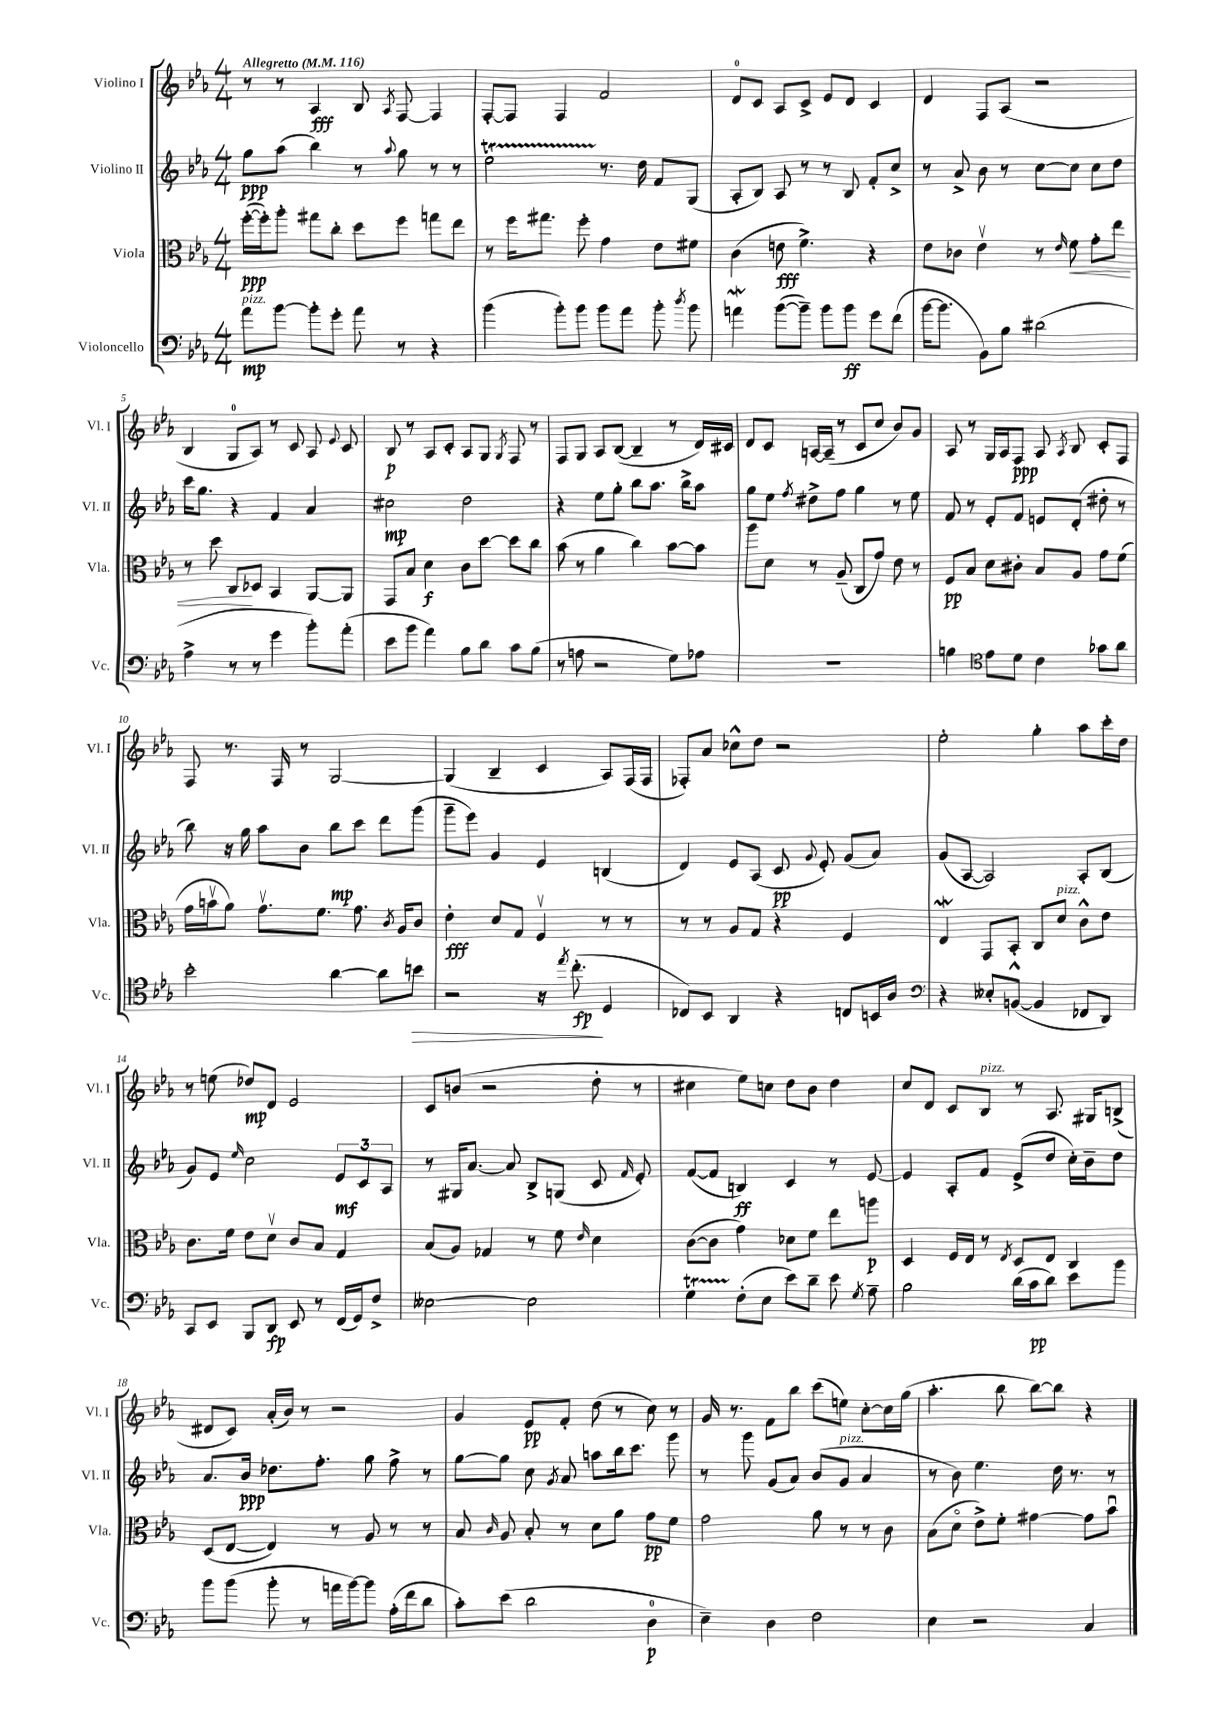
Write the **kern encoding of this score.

**kern	**kern	**kern	**kern
*staff4	*staff3	*staff2	*staff1
*clefF4	*clefC3	*clefG2	*clefG2
*k[b-e-a-]	*k[b-e-a-]	*k[b-e-a-]	*k[b-e-a-]
*M4/4	*M4/4	*M4/4	*M4/4
*MM116	*MM116	*MM116	*MM116
8a-	([16ff'	8gg	8r
.	16ff'])	.	.
[8b-	8aa-'	(8aa-	8r
8b-']	8gg#	4bb-)	4A-
8g'	8cc'	.	.
8a-	8dd	8r	8B-
.	.	8qqaa-	8qA-
8r	8ff	8gg	[8F
4r	8gg	8r	4F]
.	8ee-	8r	.
=	=	=	=
(4b-	8r	2ee-	[8F'
.	16ff	.	8F]
.	8.gg#	.	.
8b-')	.	.	4F
8b-	8ff'	.	.
8b-	4g	8.r	2f
8a-	.	.	.
.	.	16dd	.
8b-'	8e-	8f	.
8qdd	.	.	.
8b-	8f#	(8G	.
=	=	=	=
4a	(4c	8A-'	8d
.	.	8B-)	8c
([8b-	8e	8A-	8A-
8b-~])	4.f^)	8r	8c^
8b-	.	8r	8e-
8b-	.	8B-	8d
8g	4r	8f'	4c
(8f	.	8cc^	.
=	=	=	=
[16b-	8e-	8r	4d
8.b-]	.	.	.
.	8c-	8a-^	.
8BB-)	4e-v	8b-	8F
8B-	.	8r	(8A-
(2d#	8r	[8cc	2r
.	16qqe-	.	.
.	8f	8cc]	.
.	8g'	8cc	.
.	8ee-	8dd	.
=	=	=	=
4A-^	8r	16ccc	4B-
.	.	8.gg	.
.	8dd	.	.
8r	8C	4r	8G
8r	8D-	.	8A-)
4g	4BB-	4f	8r
.	.	.	8c
8b-')	[8AA-	4a-	8A-
.	.	.	8qqe-
(8a-'	8AA-]	.	8c
=	=	=	=
8e-	8GG	2cc#	8B-
8b-	8B-	.	8r
4a-)	4d	.	8A-
.	.	.	8c'
8B-	8c	2dd	8A-
8d	[8dd	.	8G
.	.	.	8qG
8c	8dd]	.	8F
(8B-	8cc	.	8r
=	=	=	=
8r	(8b-	4r	8F
8A	8r	.	8G
2r	4a-	8ee-	8A-
.	.	8gg'	([8B-
.	4cc)	8bb-	4B-~]
.	.	8.aa-	.
8G)	[8b-	.	8r
.	.	16bb-^	.
8A-	8b-]	8aa-	16d)
.	.	.	16c#
=	=	=	=
1r	8aa-	8gg	8d
.	8d	8ee-	8c
.	.	8qff	.
.	8r	8dd#^	[16A
.	.	.	(16A~]
.	(8A-~	8ff	8r
.	8C	4gg	8c
.	8g)	.	8cc
.	8e-	8r	8b-)
.	8r	8ee-	8g
=	=	=	=
4B	8F	8f	8A-
.	8B-	8r	8r
*clefC4	*	*	*
8e-	8d	8e-'	16G
.	.	.	16A-
8d	8c#'	8f	8F
4c	8B-	8e	8A-
.	.	.	8qA-
.	8A-	(8d'	8B-
8g-	8g	8dd#'	8c'
8a-	(8f	8r	8F
=	=	=	=
2b-'	16g	8bb-)	8F
.	16bv	.	.
.	8a-)	16r	8.r
.	.	16gg	.
.	8.gv	8aa-	.
.	.	.	16F
.	.	8b-	8r
.	8.f	.	.
[4a-	.	8bb-	[2G
.	8.g	8ccc	.
8a-]	.	8ddd	.
.	8qc	.	.
.	16A-	.	.
8b	8c	(8ggg	.
=	=	=	=
2r	4e-'	8ggg~	(4G]
.	.	8eee-)	.
.	8d	4g	4B-~
.	8G	.	.
16r	4Fv	4e-	4c
8qee-	.	.	.
(8.cc'	.	.	.
4D	8r	(4B	8A-)
.	8r	.	(16F
.	.	.	16F
=	=	=	=
8C-)	8r	4d)	8F-')
8BB-	8r	.	8a-
4AA-	8A-	8e-	8cc-^^
.	8G	(8A-	8dd
4r	4r	8c	2r
.	.	8qqg	.
.	.	8e-')	.
8C	4F	(8g	.
16BB	.	8a-)	.
16A-	.	.	.
=	=	=	=
*clefF4	*	*	*
4r	4E-	(8g	2ee-'
.	.	[8A-	.
8E--'	8GG	2A-])	.
([8BB^^	8BB-'	.	.
4BB]	8C	.	4gg'
.	8d	.	.
8FF-	8c^^	8A-'	8aa-
8DD)	8e-	(8B-	16ccc'
.	.	.	16dd
=	=	=	=
8CC	8.c	8g)	8r
8EE-	.	8e-	(8ee
.	16f	.	.
.	.	16qqee-	.
8BBB-	8e-	2cc	8dd-)
8DD	8dv	.	8d
8EE-	8c	.	2e-
8r	8B-	.	.
(16FF	4G	12e-	.
16GG)	.	.	.
.	.	12c	.
8F^	.	.	.
.	.	12A-	.
=	=	=	=
[2E--	(8B-	8r	8c
.	8A-)	16G#	(8b
.	.	[8.a-	.
.	4G-	.	2r
.	.	8a-]	.
2E--]	8r	8B-^	.
.	8f	(8G	.
.	16qqe-	.	.
.	4d	8c	8dd'
.	.	16qqf	.
.	.	8e-')	8r
=	=	=	=
4G	([8c	([8f	4cc#
.	8c]	8f]	.
(8F'	4g)	4B)	8ee-)
8E-	.	.	8cc
8e-)	8d-	4c	8dd
8d~	8f	.	8b-
8e-	8ee-	8r	4dd
8qG	.	.	.
8A-~	8aa	[8e-	.
=	=	=	=
2B-	4D	4e-]	8cc
.	.	.	8d
.	16F	8A-'	8c
.	16E-	.	.
.	8r	8f	8B-
.	8qE-	.	.
(16d	8D	(8e-^	8r
16c	.	.	.
8d)	8E-	8dd	8.A-
8e-	4C	16cc')	.
.	.	16b-~	16G#
8b-	.	8dd	(8B^
=	=	=	=
8b-	(8D	8.a-	8d#
(8b-	[8E-	.	8c)
.	.	16b-	.
8b-'	4E-])	8.dd-	(16a-'
.	.	.	16b-)
8r	.	.	8r
.	.	8.ff'	.
16a	8r	.	2r
[16b-)	.	.	.
8b-]	8A-	8gg	.
(16A-'	8r	8ff^	.
16f	.	.	.
8d	8r	8r	.
=	=	=	=
8c')	8B-	[8gg	4g
.	16qqc	.	.
(8e-	8A-	8gg]	.
2d	8B-'	8cc	8e-
.	.	8qg	.
.	8r	8a-	8f'
.	8d	8aa	(8dd
.	8a-	16bb-	8r
.	.	8.ccc	.
4D	8g	.	8cc)
.	8f	8ggg	8r
=	=	=	=
4E-~)	2g	8r	16g
.	.	.	8.r
.	.	8ggg	.
4D	.	(8g	8f
.	.	8a-)	8bb-
2F	8a-	(8b-	(8ccc
.	8r	8g	8ee)
.	8r	4a-	[8cc'
.	8c	.	16cc]
.	.	.	(16gg
=	=	=	=
4E-	(8B-	8r	4.aa-'
.	8do	8b-)	.
2r	8e-^)	4.ee-	.
.	8f'	.	8bb-
.	[4g#	.	[8bb-)
.	.	16dd	8bb-]
.	.	8.r	.
4C	8g#]	.	4r
.	8b-u	8r	.
==	==	==	==
*-	*-	*-	*-
